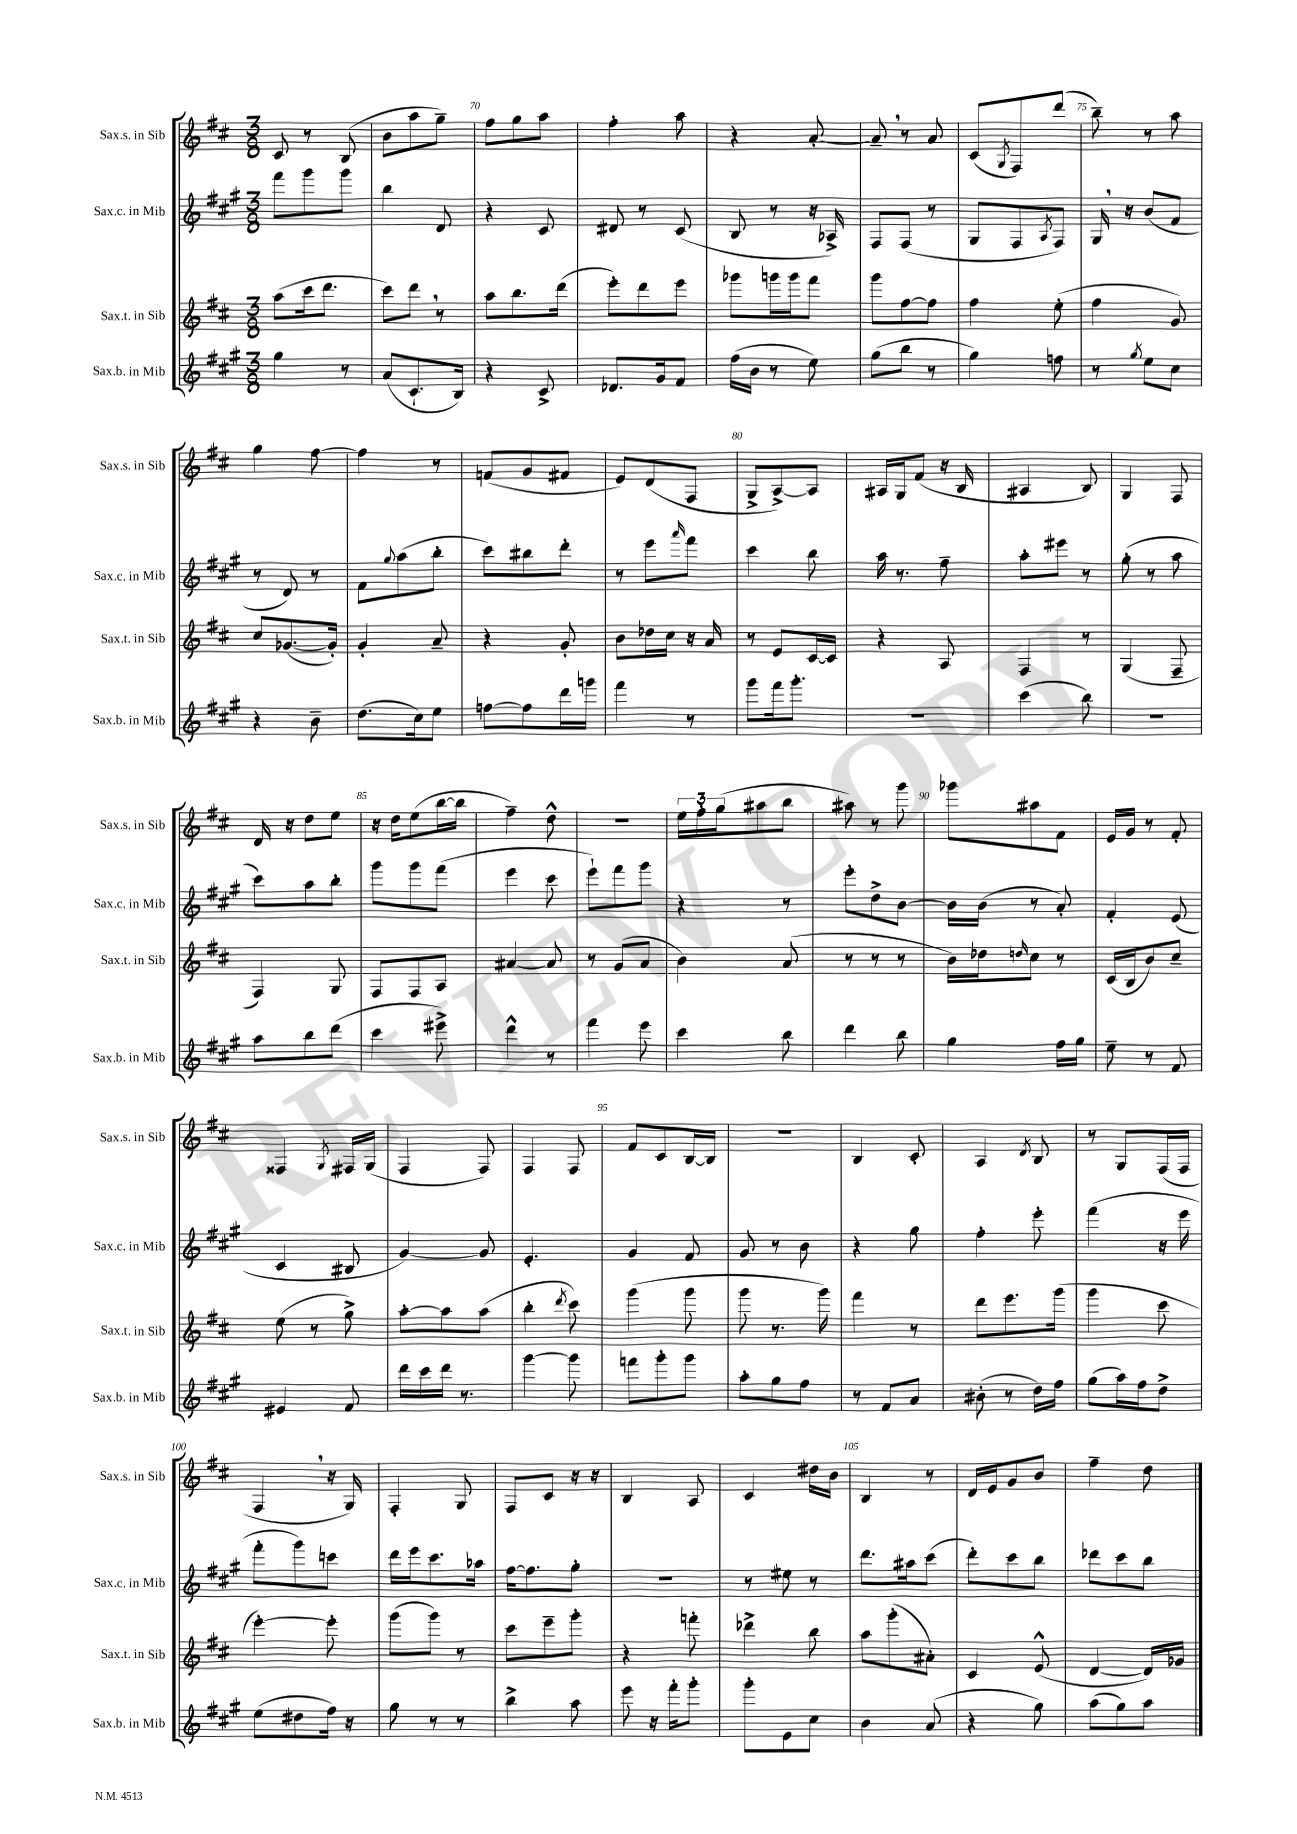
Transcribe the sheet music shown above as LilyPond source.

<<
\new StaffGroup <<
\new Staff = "s0" \with { instrumentName = "Sax.s. in Sib" shortInstrumentName = "Sax.s. in Sib" } {
    \clef treble \key d \major \numericTimeSignature \time 3/8
    cis'8 r8 b8( |
    b'8 a''8 g''8--) |
    fis''8 g''8 a''8 |
    fis''4-. a''8 |
    r4 a'8~-. |
    a'8-- \breathe r8 a'8 |
    cis'8( \acciaccatura { g8 } fis8) d'''8( |
    b''8--) r8 a''8 |
    g''4 fis''8~ |
    fis''4 r8 |
    f'8( g'8 fis'8 |
    e'8) d'8( fis8 |
    g8-> a8~->) a8 |
    ais16 g16 fis'8( r16 b16 |
    ais4 b8) |
    g4 fis8 |
    d'16 r16 d''8 e''8 |
    r16 d''16 e''8( b''16~ b''16 |
    fis''4--) d''8-^ |
    R4. |
    \tuplet 3/2 { e''16 fis''16-. g''16( } ais''8 b''8 |
    ais''8) r8 g'''8 |
    ges'''8 ais''8 fis'8 |
    e'16 g'16 r8 fis'8-. |
    fisis4 \acciaccatura { g8 } fis16 g16( |
    fis4 fis8) |
    fis4 fis8 |
    fis'8 cis'8 b16~ b16 |
    R4. |
    b4 cis'8-. |
    a4 \acciaccatura { d'8 } b8 |
    r8 g8 fis16( fis16 |
    fis4 \breathe r16 g16) |
    fis4-. g8 |
    fis8 cis'8 r16 r16 |
    b4 a8 |
    cis'4 dis''16 b'16 |
    b4 r8 |
    d'16 e'16 g'8 b'8 |
    fis''4-- d''8 \bar "|." |
}
\new Staff = "s1" \with { instrumentName = "Sax.c. in Mib" shortInstrumentName = "Sax.c. in Mib" } {
    \clef treble \key a \major \numericTimeSignature \time 3/8
    fis'''8 gis'''8 gis'''8 |
    b''4 d'8 |
    r4 cis'8 |
    dis'8 r8 cis'8( |
    b8 r8 r16 aes16->) |
    fis8 fis8( r8 |
    gis8 fis8 \acciaccatura { a8 } fis8) |
    gis16 \breathe r16 b'8( fis'8 |
    r8 d'8) r8 |
    fis'8 \appoggiatura { gis''8 } a''8( b''8-. |
    cis'''8) bis''8 d'''8-. |
    r8 e'''8 \grace { a'''16 } fis'''8 |
    cis'''4 b''8 |
    a''16 r8. fis''8-- |
    a''8-. eis'''8 r8 |
    gis''8-.( r8 a''8 |
    cis'''8) a''8 b''8-. |
    gis'''8 gis'''8 fis'''8( |
    e'''4 cis'''8 |
    e'''8-!) fis'''8 gis'''8 |
    r4 r8 |
    e'''8-. d''8-> b'8~ |
    b'16 b'16( r8 a'8-.) |
    fis'4-. e'8( |
    cis'4 bis8 |
    gis'4~) gis'8 |
    e'4.-. |
    gis'4 fis'8 |
    gis'8 r8 b'8 |
    r4 gis''8 |
    fis''4-. e'''8-. |
    fis'''4( r16 e'''16 |
    fis'''8-. gis'''8) c'''8 |
    d'''16 e'''16 cis'''8. aes''16 |
    fis''16~ fis''8. gis''8-. |
    R4. |
    r8 eis''8 r8 |
    d'''8. ais''16 cis'''8( |
    d'''8-.) cis'''8 b''8 |
    des'''8 cis'''8 b''8 \bar "|." |
}
\new Staff = "s2" \with { instrumentName = "Sax.t. in Sib" shortInstrumentName = "Sax.t. in Sib" } {
    \clef treble \key d \major \numericTimeSignature \time 3/8
    a''8( cis'''16 d'''8. |
    cis'''8) d'''8 \breathe r8 |
    a''8 b''8. d'''16( |
    e'''8-.) d'''8 e'''8 |
    ges'''8 g'''16 g'''16 fis'''8 |
    g'''8 fis''8~ fis''8 |
    fis''4 e''8-.( |
    fis''4 g'8) |
    cis''8 ges'8.~( ges'16-.) |
    g'4-. a'8-- |
    r4 g'8-. |
    b'8 des''16 cis''16 r16 a'16 |
    r8 e'8 cis'16~ cis'16 |
    r4 a8 |
    fis4 r8 |
    g4( fis8-- |
    fis4) g8 |
    fis8 fis8 a8 |
    ais'4~ ais'8 |
    r8 g'8( a'8 |
    b'4) a'8( |
    r8 r8 r8 |
    b'16) des''16 \grace { d''16 } cis''8 r8 |
    cis'16( b16 b'8) cis''8-- |
    e''8( r8 g''8->) |
    a''8~-. a''8 a''8( |
    b''4-. \acciaccatura { d'''8 } cis'''8) |
    g'''4( g'''8 |
    g'''8 r8. g'''16) |
    fis'''4 r8 |
    d'''8 e'''8. g'''16( |
    g'''4 cis'''8 |
    e'''4~-.) e'''8-. |
    g'''8( g'''8) r8 |
    cis'''8 e'''8-- g'''8-. |
    r4 f'''8-. |
    des'''4-> b''8 |
    a''8 g'''8-.( ais'8-.) |
    cis'4 e'8-^( |
    d'4~ d'16) ges'16 \bar "|." |
}
\new Staff = "s3" \with { instrumentName = "Sax.b. in Mib" shortInstrumentName = "Sax.b. in Mib" } {
    \clef treble \key a \major \numericTimeSignature \time 3/8
    gis''4 r8 |
    a'8( cis'8.-! b16) |
    r4 cis'8-> |
    des'8. gis'16 fis'8 |
    fis''16( b'16 r8 e''8) |
    gis''8( b''8 r8 |
    gis''4) f''8 |
    r8 \acciaccatura { gis''8 } e''8 cis''8 |
    r4 b'8-- |
    d''8.( cis''16) e''8 |
    f''8~ f''8 d'''16 g'''16 |
    fis'''4 r8 |
    gis'''8 fis'''16 gis'''8.-. |
    R4. |
    cis'''4( b''8) |
    R4. |
    a''8 b''8 d'''8( |
    cis'''4 eis'''8->) |
    d'''4-^ r8 |
    fis'''4 e'''8 |
    cis'''4 b''8 |
    d'''4 b''8 |
    gis''4 fis''16 gis''16 |
    e''8-- r8 fis'8 |
    eis'4 fis'8 |
    d'''16 cis'''16 d'''16 r8. |
    gis'''4~ gis'''8 |
    f'''8 gis'''8-. gis'''8 |
    a''8-. gis''8 fis''8 |
    r8 fis'8 a'8 |
    bis'8-.( r8 d''16) fis''16 |
    gis''8( a''16) fis''16 d''8-> |
    e''8( dis''8 fis''16) r16 |
    gis''8 r8 r8 |
    b''4-> a''8 |
    e'''8 r16 fis'''16-. gis'''8-. |
    gis'''8-. e'8 cis''8 |
    b'4 a'8( |
    r4 gis''8) |
    a''8( gis''8) a''8 \bar "|." |
}
>>
>>
\layout { \context { \Score currentBarNumber = #68 \override BarNumber.break-visibility = ##(#f #t #t) barNumberVisibility = #(every-nth-bar-number-visible 5) } }
